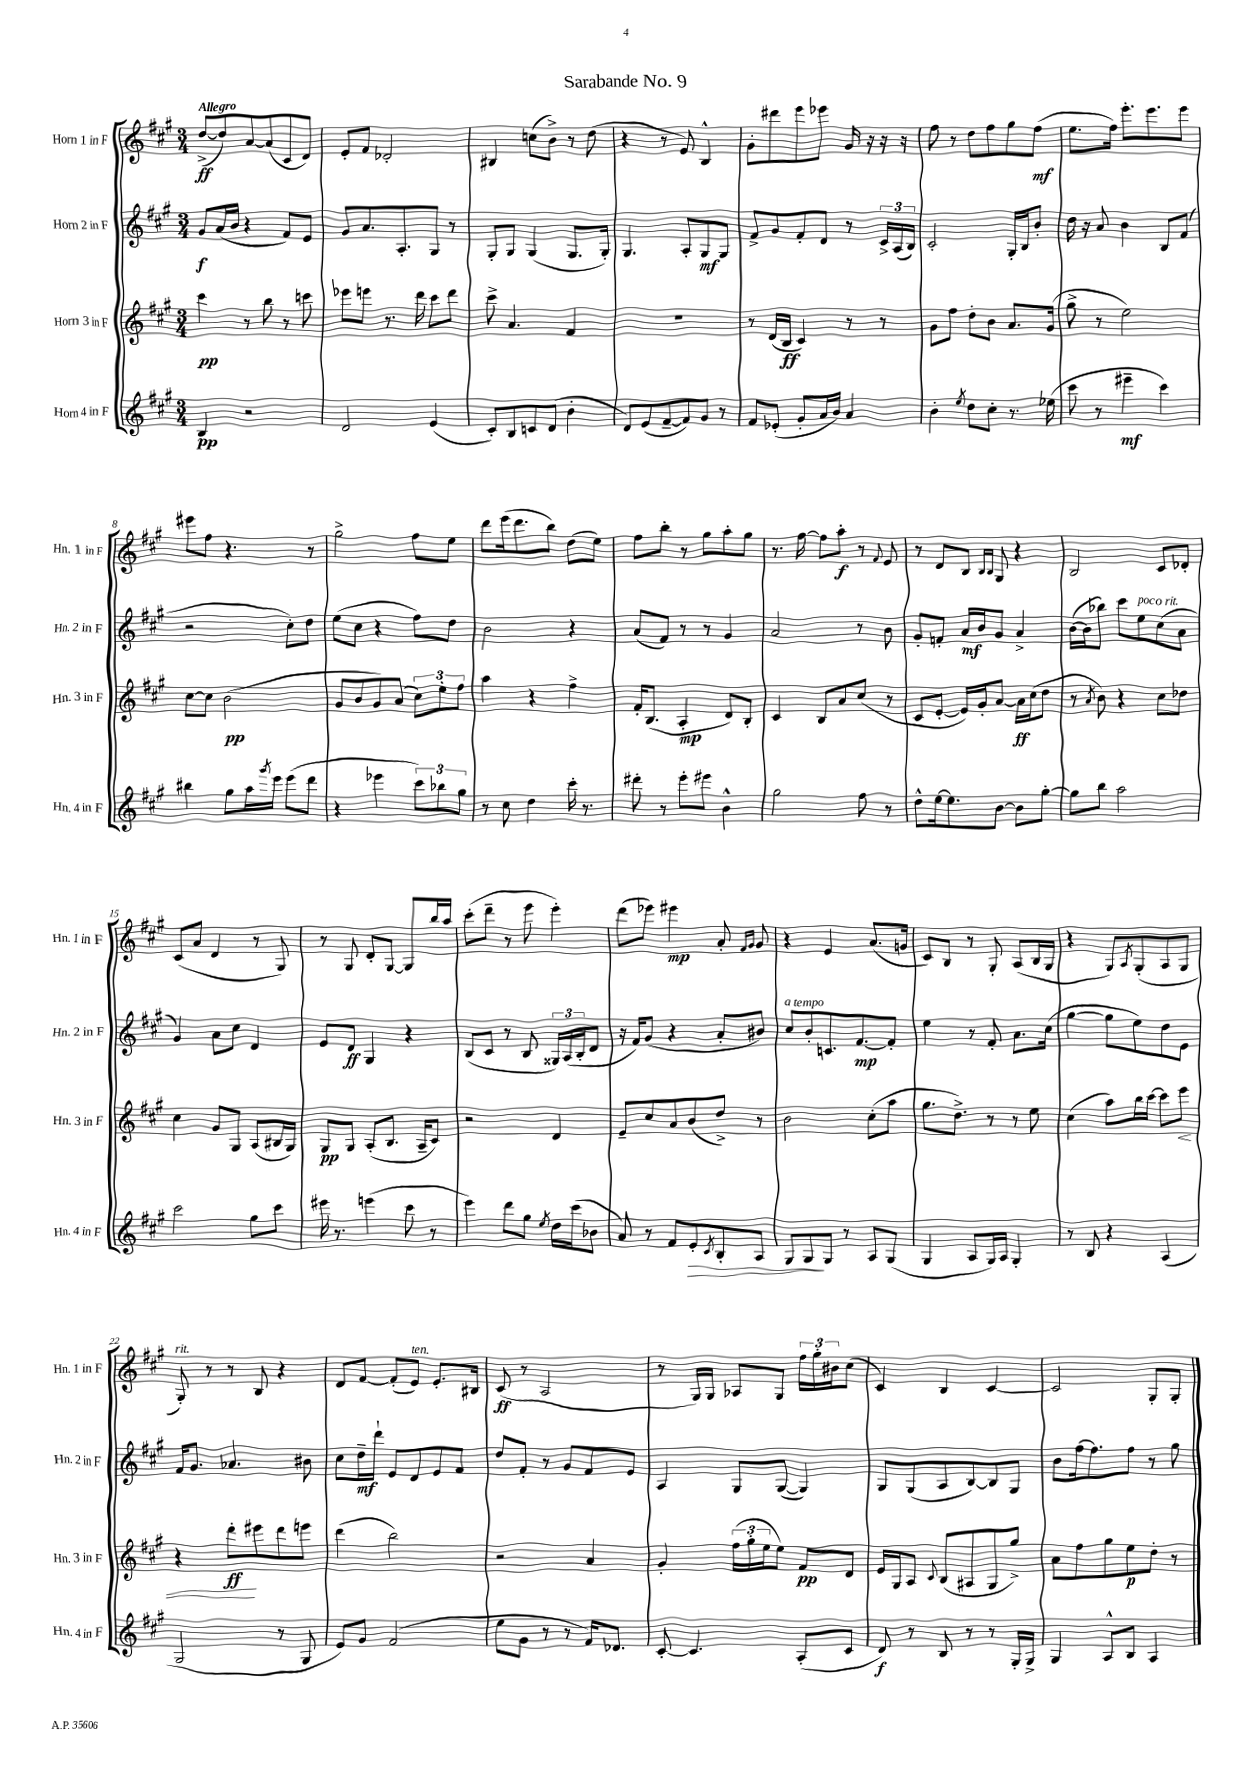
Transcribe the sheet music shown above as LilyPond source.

\header { title = "Sarabande No. 9" }
<<
\new StaffGroup <<
\new Staff = "s0" \with { instrumentName = "Horn 1 in F" shortInstrumentName = "Hn. 1 in F" } {
    \clef treble \key a \major \numericTimeSignature \time 3/4 \tempo "Allegro"
    d''8~->\ff( d''8) a'8~ a'8( cis'8 d'8) |
    e'8-. fis'8 des'2-. |
    bis4 c''8( b'8->) r8 d''8( |
    r4 r8 e'8) b4-^ |
    gis'8-. dis'''8 e'''8 ees'''8 gis'16 r16 r16 r16 |
    fis''8 r8 d''8 fis''8 gis''8 fis''8\mf( |
    e''8. fis''16) e'''8.-. e'''8. e'''8 |
    eis'''8 fis''8 r4. r8 |
    gis''2-> fis''8 e''8 |
    d'''8 e'''16( d'''8. b''8) d''8( e''8) |
    fis''8 b''8-. r8 gis''8 a''8-. gis''8 |
    r8. fis''16~ fis''8 a''8-.\f r8 \appoggiatura { fis'8 } e'8 |
    r8 d'8 b8 \grace { b16 b16 } gis8 r4 |
    b2 cis'8 des'8-. |
    cis'8( a'8 d'4 r8 gis8) |
    r8 gis8 d'8-. gis8~ gis8 b''16 a''16 |
    cis'''8-.( d'''8-- r8 e'''8 e'''4-.) |
    d'''8( ees'''8) eis'''4\mp a'8-. \grace { fis'16 gis'16 } gis'8 |
    r4 e'4 a'8.( g'16 |
    cis'8) b8 r8 gis8-. a8( b16 gis16 |
    r4 gis8) \acciaccatura { a8 } gis8-.( a8 gis8 |
    gis8-.^\markup { \italic "rit." }) r8 r8 b8 r4 |
    d'8 fis'8~ fis'8-.( e'8^\markup { \italic "ten." }) e'8.-. bis16 |
    cis'8\ff( r8 a2 |
    r8 gis16) gis16 aes8 gis8 \tuplet 3/2 { fis''16 gis''16-. bis'16 } cis''8( |
    cis'4) b4 cis'4~ |
    cis'2 gis8-. gis8-. \bar "|." |
}
\new Staff = "s1" \with { instrumentName = "Horn 2 in F" shortInstrumentName = "Hn. 2 in F" } {
    \clef treble \key a \major \numericTimeSignature \time 3/4
    gis'8\f a'16( b'16 r4 fis'8) e'8 |
    gis'8 a'8. a8.-. gis8 r8 |
    gis8-. gis8 gis4( gis8. gis16-.) |
    gis4. a8-. gis8\mf gis8 |
    fis'8-> gis'8 fis'8-. d'8 r8 \tuplet 3/2 { cis'16-> a16( b16) } |
    cis'2-. gis16-. b16 b'8-. |
    d''16 r16 a'8 b'4 b8 fis'8( |
    r2 cis''8-.) d''8 |
    e''8( cis''8 r4 fis''8) d''8 |
    b'2 r4 |
    a'8( fis'8) r8 r8 gis'4 |
    a'2 r8 b'8 |
    gis'8-. f'8-. a'16\mf b'16 gis'8 a'4-> |
    b'16~( b'16 bes''8) cis'''8 e''8^\markup { \italic "poco rit." } cis''8( a'8 |
    gis'4) a'8 cis''8 d'4 |
    e'8 d'8\ff gis4 r4 |
    b8( cis'8 r8 b8 \tuplet 3/2 { gisis16) a16( b16-. } d'8 |
    r16 fis'16) gis'8( r4 a'8-. bis'8) |
    cis''8^\markup { \italic "a tempo" } b'8-. c'8. fis'8.~\mp fis'8-. |
    e''4 r8 fis'8-. a'8. cis''16( |
    gis''4~ gis''8 e''8) d''8 e'8 |
    fis'16 gis'8. aes'4. bis'8 |
    cis''8 d''16--\mf d'''16-! e'8 d'8 e'8 fis'8 |
    d''8 fis'8-. r8 gis'8 fis'8 e'8 |
    a4 gis8 gis8~( gis4) |
    gis8 gis8( a8 b8~) b8 gis8 |
    b'8 fis''16~ fis''8. fis''8 r8 gis''8 \bar "|." |
}
\new Staff = "s2" \with { instrumentName = "Horn 3 in F" shortInstrumentName = "Hn. 3 in F" } {
    \clef treble \key a \major \numericTimeSignature \time 3/4
    cis'''4\pp r8 b''8 r8 c'''8 |
    ees'''8 e'''8 r8. d'''16 cis'''8 d'''8 |
    cis'''8-> a'4. fis'4 |
    R2. |
    r8 d'16( b16\ff cis'4) r8 r8 |
    gis'8 fis''8 d''8-. b'8 a'8. gis'16( |
    gis''8-> r8 e''2) |
    cis''8~ cis''8 b'2\pp( |
    gis'8 b'8 gis'8) a'8( \tuplet 3/2 { cis''8) e''8-. fis''8 } |
    a''4 r4 fis''4-> |
    fis'16-. b8.( a4-.\mp d'8) b8-. |
    cis'4 b8 a'8 cis''8( r8 |
    cis'8 e'8~-. e'16) gis'16-. a'8~ a'16\ff cis''16( d''8 |
    r8 \acciaccatura { a'8 } b'8) r4 cis''8 des''8 |
    cis''4 gis'8 gis8 a8( bis16 gis16) |
    gis8\pp gis8 a8-.( b8. a16-- cis'8) |
    r2 d'4 |
    e'8-- cis''8 a'8 b'8( d''8->) r8 |
    b'2 cis''8-.( a''8 |
    gis''8. d''8.->) r8 r8 e''8 |
    cis''4( a''8) b''16 cis'''16~ cis'''8 e'''8\< |
    r4 d'''8-.\ff\! eis'''8 d'''8 e'''8 |
    d'''4( b''2) |
    r2 a'4 |
    gis'4-. \tuplet 3/2 { fis''16( gis''16-. e''16 } e''8) fis'8\pp d'8 |
    e'16 gis16 a8 \appoggiatura { cis'8 } b8( ais8 gis8 gis''8->) |
    a'8 fis''8 gis''8 e''8\p d''8-. r8 \bar "|." |
}
\new Staff = "s3" \with { instrumentName = "Horn 4 in F" shortInstrumentName = "Hn. 4 in F" } {
    \clef treble \key a \major \numericTimeSignature \time 3/4
    b4\pp r2 |
    d'2 e'4( |
    cis'8-.) b8 c'8 d'8( b'4-. |
    d'8) e'8( fis'8~-- fis'8) gis'8 r8 |
    fis'8 ees'8-.( gis'8-. a'16 b'16) a'4 |
    b'4-. \acciaccatura { e''8 } d''8 cis''8-. r8. ees''16( |
    cis'''8 r8 eis'''4--\mf cis'''4) |
    bis''4 gis''8 a''16 \acciaccatura { gis'''8 } e'''16 e'''8( d'''8 |
    r4 ees'''4 \tuplet 3/2 { cis'''8) bes''8 gis''8 } |
    r8 cis''8 d''4 cis'''16-. r8. |
    dis'''8-. r8 e'''8-. eis'''8 b'4-^ |
    gis''2 fis''8 r8 |
    d''8-^ e''16~ e''8. b'8~ b'8 gis''8~-. |
    gis''8 b''8 a''2 |
    cis'''2 gis''8 cis'''8 |
    eis'''16 r8. e'''4( cis'''8 r8 |
    e'''4) d'''8 gis''8 \acciaccatura { e''8 } d''16 cis'''16( bes'8 |
    a'8) r8 fis'8 e'8-.\> \acciaccatura { cis'8 } b8-. a8 |
    gis8 gis8\! gis8 r8 a8 gis8( |
    gis4 a8 gis16) a16 gis4-. |
    r8 b8 r4 a4( |
    gis2 r8 gis8 |
    e'8) gis'8 fis'2( |
    e''8 gis'8 r8 r8 fis'16) des'8. |
    cis'8~-. cis'4. a8-.( cis'8 |
    d'8\f) r8 b8 r8 r8 gis16-. gis16-> |
    gis4 a8-^ b8 a4 \bar "|." |
}
>>
>>
